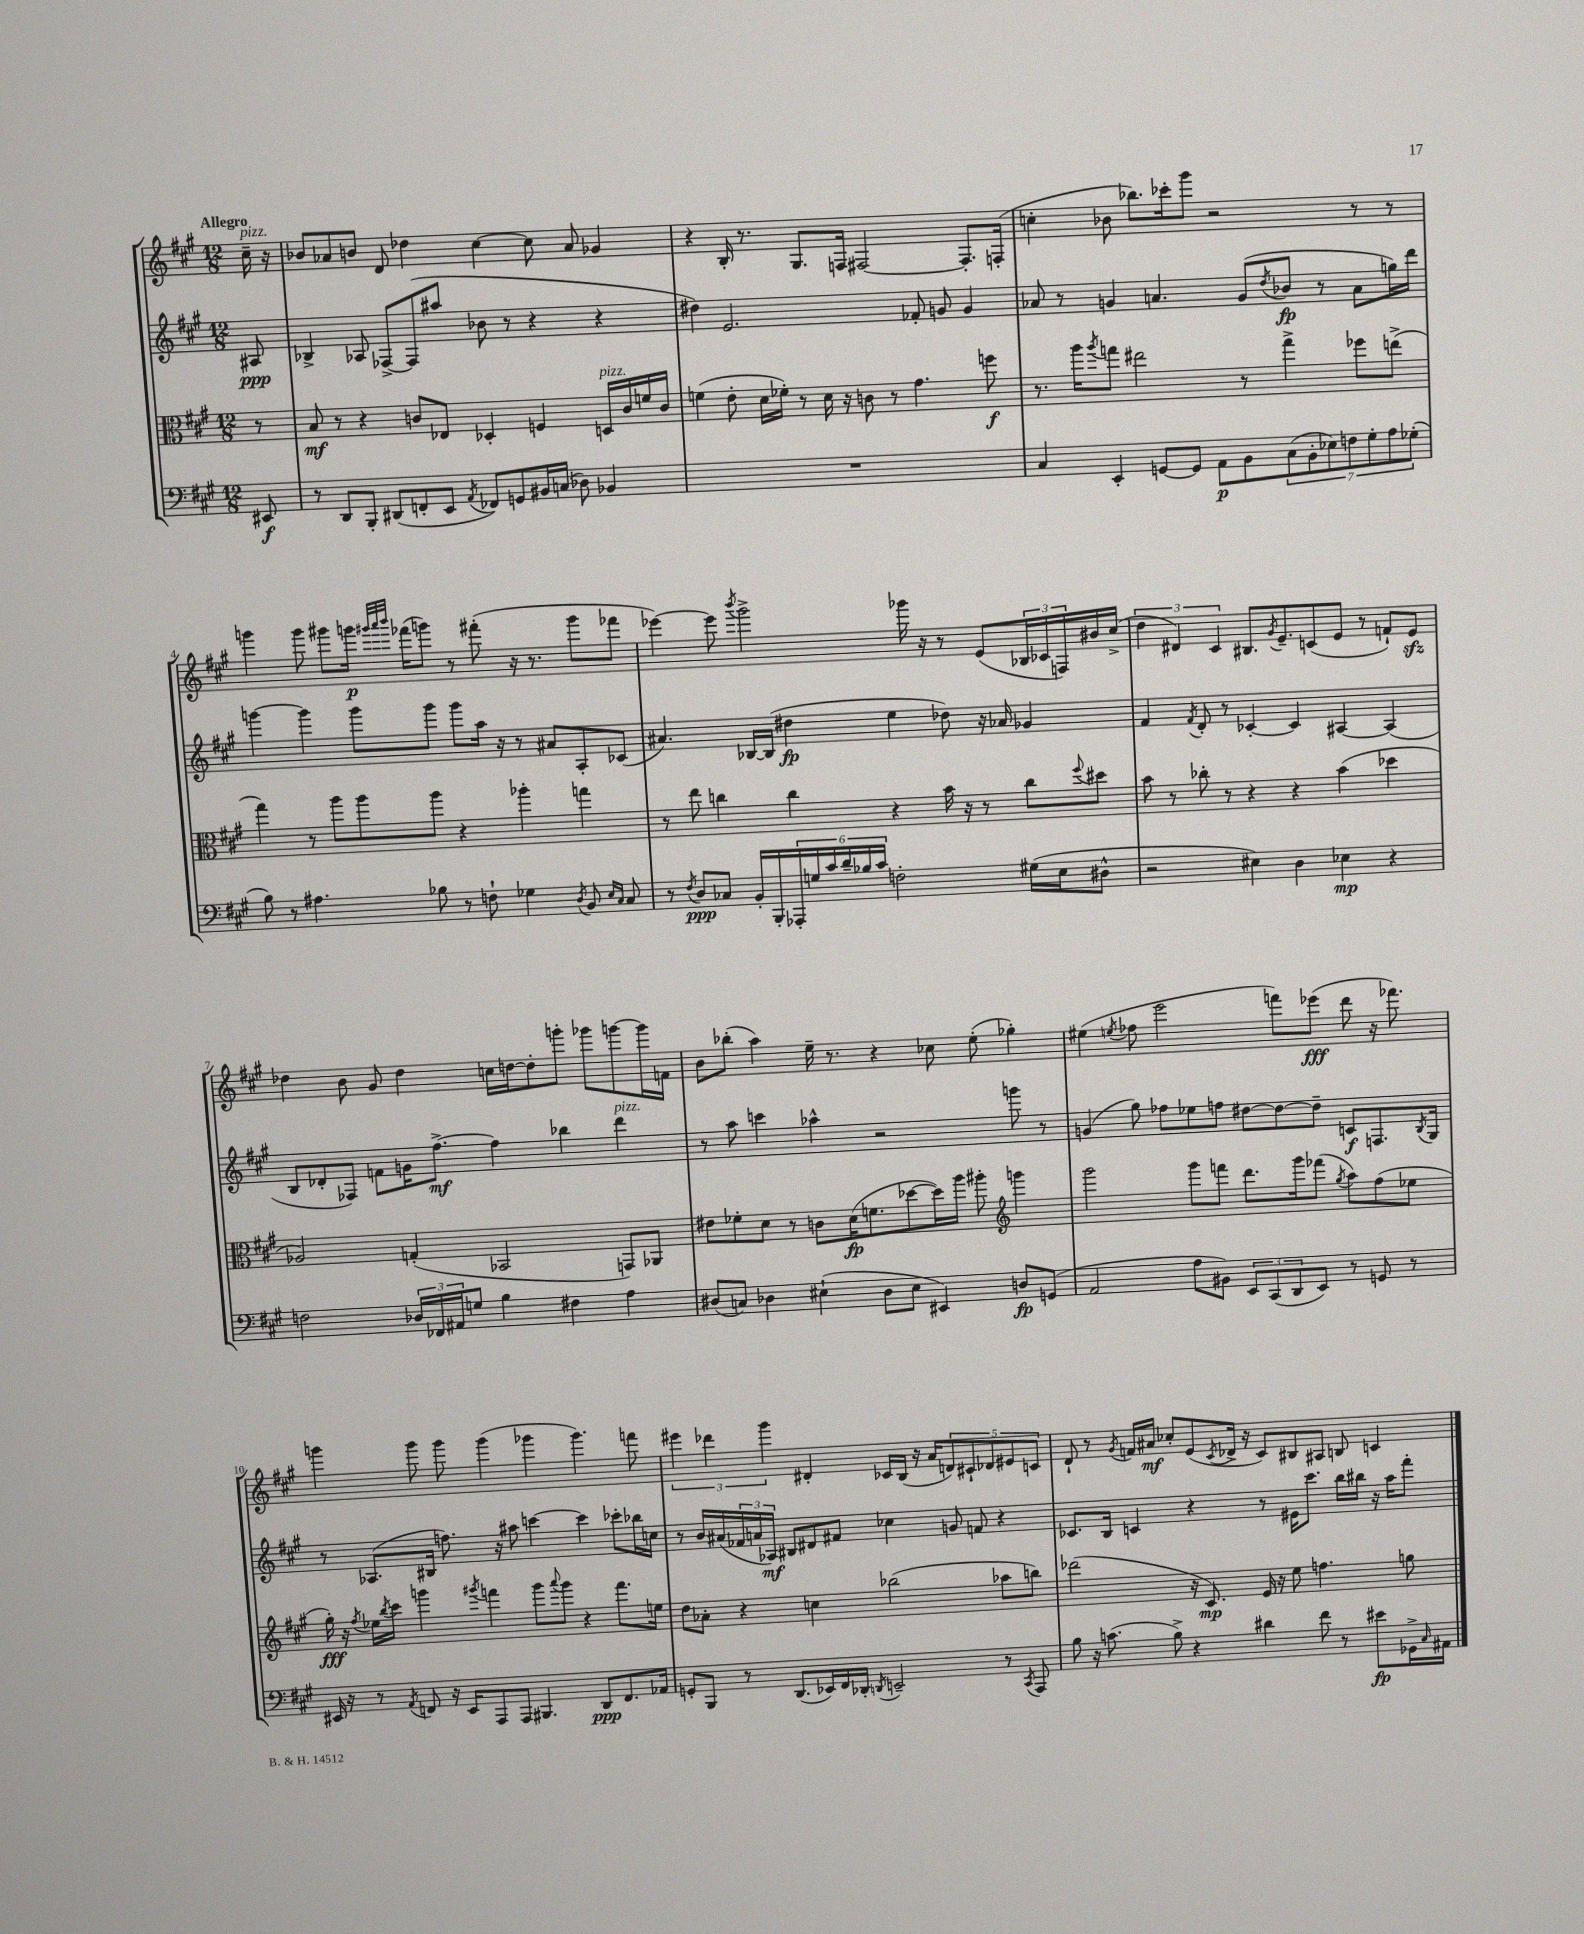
<<
\new StaffGroup <<
\new Staff = "s0" {
    \clef treble \key a \major \numericTimeSignature \time 12/8 \partial 8 \tempo "Allegro"
    cis''16--^\markup { \italic "pizz." } r16 |
    bes'8 aes'8 b'8 d'8 des''4 cis''4~ cis''8 aes'8 ges'4 |
    r4 b16-. r8. gis8. f16 fis2~ fis8.-. f16-.( |
    c''4-. bes'8 bes''8.) ces'''16-. gis'''8 r2 r8 r8 |
    g'''4 g'''8 gis'''8 g'''16\p \grace { gis'''32 a'''32 b'''32 } fes'''16( g'''8) r8 fis'''8-.( r16 r8. g'''8 fes'''8 |
    ees'''4~) ees'''8 \acciaccatura { b'''8 } gis'''2-> ges'''16 r16 r8 e'8( \tuplet 3/2 { bes16 ces'16 f16) } bis'16 cis''16->( |
    \tuplet 3/2 { d''4 dis'4) cis'4 } bis8. \acciaccatura { gis'8 } e'8.-- c'8( e'8 r8 f'8-!) e'8\sfz |
    des''4 b'8 gis'8 des''4 c''16 d''16~ d''8-. g'''8-. ges'''8 g'''8~ g'''16 f'16 |
    b'8 bes''8-.( a''4) e''16-- r8. r4 ces''8 e''8-.( ges''4-.) |
    eis''4( \acciaccatura { e''8 } fes''8 e'''2 f'''8) ees'''8\fff( d'''8 r16 fes'''8.) |
    g'''4 g'''8 g'''8 g'''4( ges'''4 ges'''4.) f'''8 |
    \tuplet 3/2 { eis'''4 des'''4 gis'''4 } dis'4-. ces'16 b16( r16 a'16 \tuplet 5/4 { d'8) cis'8-! des'8 eis'8 c'8 } |
    d'8-! r8 \acciaccatura { gis'8 } f'16 ais'16\mf ces''8-. e'8( \acciaccatura { cis'8 } des'16-> r16 cis'8) bis8 ais8 b8 c'4 \bar "|." |
}
\new Staff = "s1" {
    \clef treble \key a \major \numericTimeSignature \time 12/8 \partial 8
    ais8\ppp |
    bes4-> aes8 fes8~-> fes8( ais''8 bes'8 r8 r4 r4 |
    dis''4) e'2. fes'8-. g'8 g'4 |
    aes'8 r8 g'4 a'4. g'8( \acciaccatura { d''8 } bes'8\fp r8 a'8 g''16) d'''16 |
    g'''4~ g'''4 g'''8 g'''8 g'''8 a''16 r16 r8 ais'8 a8-. ces'8( |
    ais'4.) bes16~ bes16( dis''4\fp e''4 des''8) r16 aes'16 ges'4 |
    fis'4 \acciaccatura { fis'8 } d'8-. r8 ces'4~-. ces'4 ais4~ ais4( |
    b8 des'8-. fes8) f'8 g'16 fis''8.~->\mf fis''4 bes''4 d'''4^\markup { \italic "pizz." } |
    r8 a''8 c'''4 aes''4-^ r2 g'''8 r8 |
    g'4( gis''8) fes''8 ees''8 f''8 dis''8~ dis''8~ dis''8-- c'8\f f8. \acciaccatura { b8 } gis16 |
    r8 aes8.( bis16 f''8.) r16 ais''8 c'''4~ c'''4 ces'''8-. bes''16 c''16 |
    r8 b'16 ais'16( \tuplet 3/2 { fes'16 a'16 aes16\mf) } bis8 dis'8 fis'8 ces''4 g'8 f'8 r4 |
    ces'8. b16 c'4 r4 r8 eis'16 cis'''8. b''16 bis''16 r16 a''16 fis'''8-. \bar "|." |
}
\new Staff = "s2" {
    \clef alto \key a \major \numericTimeSignature \time 12/8 \partial 8
    r8 |
    b8\mf r8 r4 c'8 ees8 des4-. f4 d16^\markup { \italic "pizz." } c'16 f'16 c'16 |
    f'4( e'8-. d'16 fes'16-.) r8 d'16 r16 c'8 r8 gis'4. f''8\f |
    r8. a''16 \acciaccatura { a''8 } g''8 eis''2 r8 g''4-> fes''8 e''8->( |
    gis''4) r8 a''8 a''8 a''8 r4 aes''4-. g''4 |
    r8 e''8 c''4 c''4 r4 b'16 r16 r8 c''8 \appoggiatura { fis''8 } dis''8 |
    b'8 r8 ces''8-. r8 r4 r4 b'4( des''4 |
    aes2) g4-.( bes,2 g,8) aes,8 |
    eis'8 fes'8-. d'8 r8 c'8 d'16\fp( f'8. des''8~ des''16) a''16 ais''8-. \clef treble g'''4 |
    gis'''2 gis'''8 f'''8 d'''8. gis'''16 fes'''8( \acciaccatura { gis''8 } a''8) fis''8( ees''8 |
    gis''16-.\fff) r16 \acciaccatura { fis''8 } ees''16 \acciaccatura { b''8 } cis'''16 g'''4 \acciaccatura { gis'''8 } f'''4 gis'''8 \appoggiatura { a'''8 } gis'''8 r4 f'''8. e''16 |
    d''8 aes'8-. r4 c''4 bes''2( aes''8 b''8) |
    des'''2( r16 cis'8.\mp) e'16 r16 e''8 f''4. g''8 \bar "|." |
}
\new Staff = "s3" {
    \clef bass \key a \major \numericTimeSignature \time 12/8 \partial 8
    eis,8\f |
    r8 d,8 b,,8-. dis,8( f,8-. e,8 \acciaccatura { a,8 } fes,8) g,8 bis,16 c16( des8) bes,4 |
    R1. |
    cis4 e,4-. g,8~ g,8 a,8\p b,8 \tuplet 7/4 { cis8( b,8-. ees8) f8 gis8-. a8 ges8-.( } |
    b8) r8 ais4. bes8 r8 f8-! ges4 \acciaccatura { d8 } b,8 \grace { e16 cis16 } cis8 |
    r8 \acciaccatura { fis8 } d8\ppp ces8 b,16-. b,,16-. \tuplet 6/4 { aes,,16-. g16 cis'16 d'16-- bes16 cis'16 } f2-. gis16( e16 dis8-^ |
    r2 eis4) d4 ees4\mp r4 |
    f2 \tuplet 3/2 { des16 fes,16 ais,16 } g8 b4 fis4 a4 |
    dis8( c8) des4 eis4-!( des8 eis8 eis,4) d8\fp g,8( |
    a,2 a8 bis,8) \tuplet 3/2 { e,8 cis,8( d,8 } e,8) r8 g,8 r8 |
    eis,16 r16 r8 \acciaccatura { a,8 } f,8 r16 eis,16 a,,8 a,,8 bis,,4. d,8\ppp f,8. aes,16 |
    g,8-. b,,8 r8 d,8.( ees,16) fis,16 des,16-. \acciaccatura { d,8 } e,2-- r8 \acciaccatura { cis,8 } a,,8 |
    b8 r16 c'8.( b8->) r4 dis'4 fis'8 r8 eis'8\fp ges,16-> \grace { cis16 } ais,16 \bar "|." |
}
>>
>>
